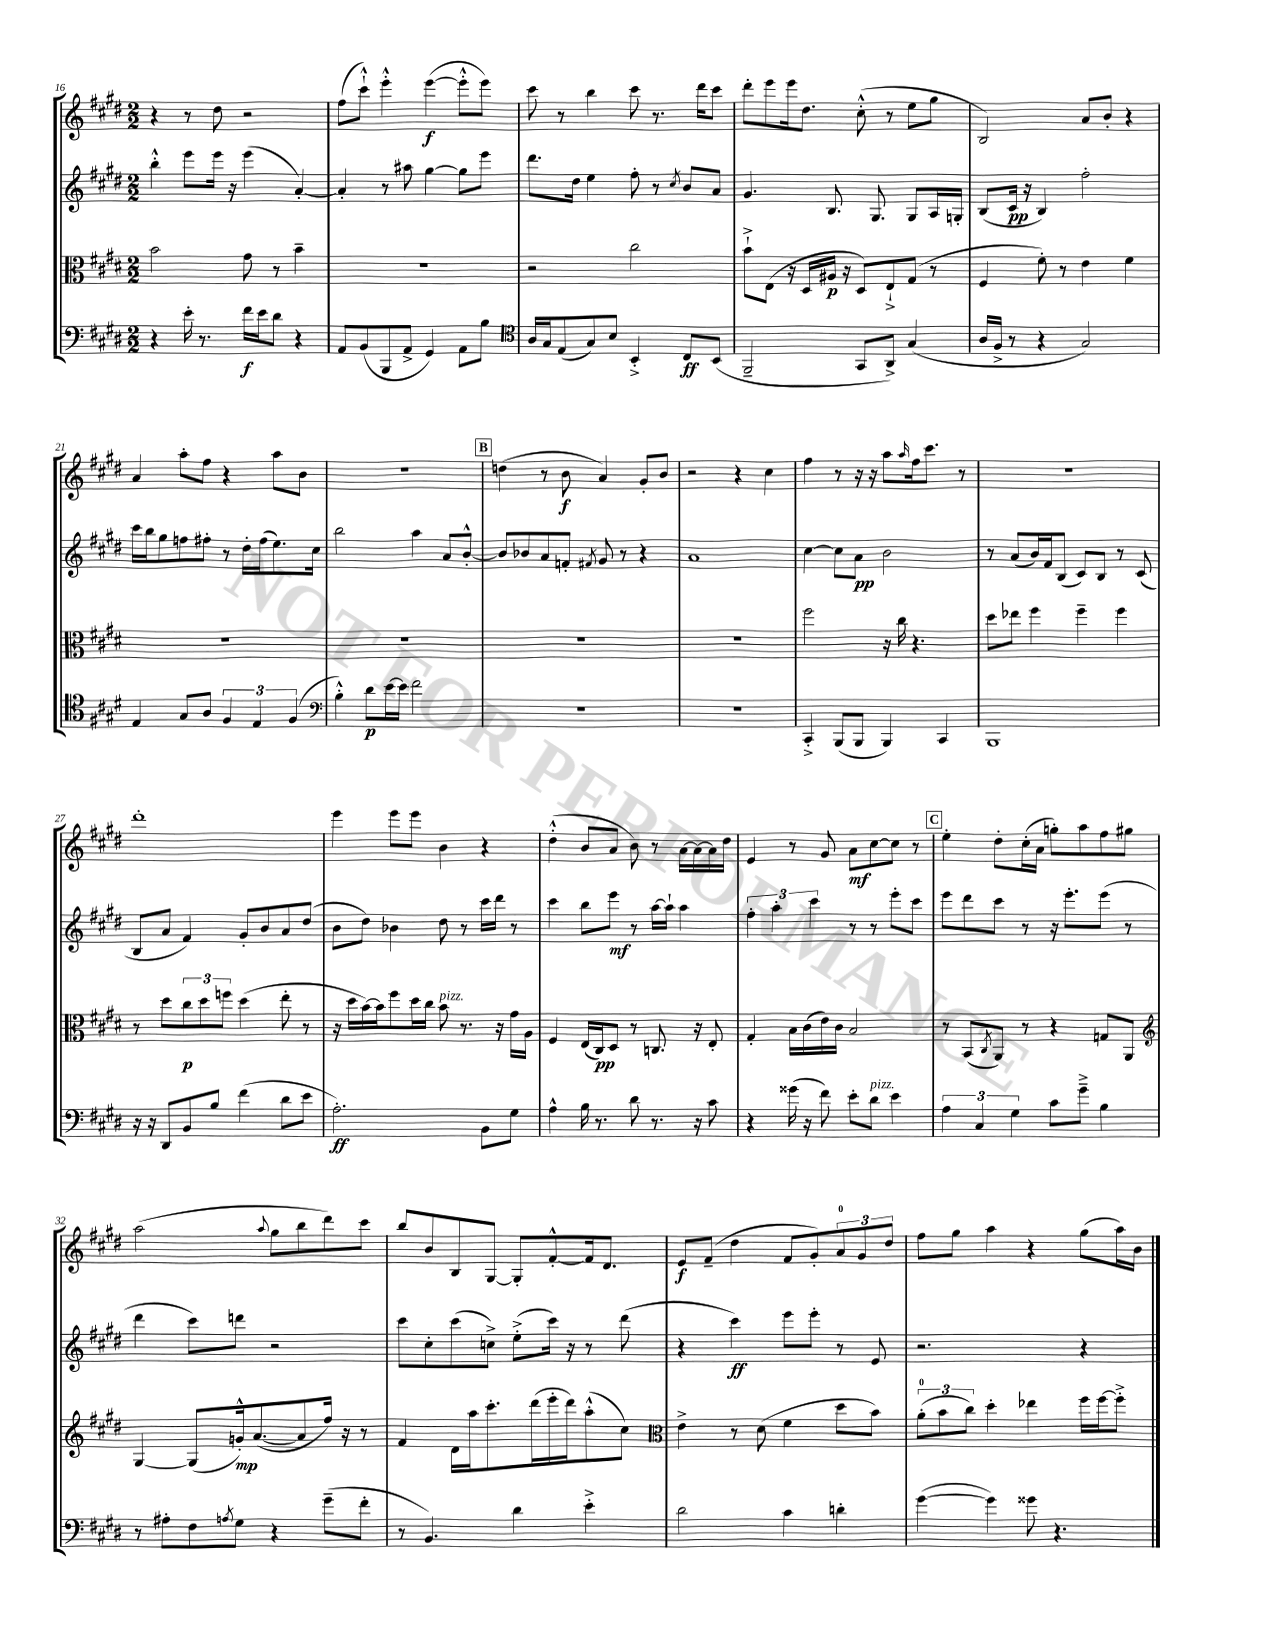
<<
\new StaffGroup <<
\new Staff = "s0" {
    \clef treble \key e \major \numericTimeSignature \time 2/2
    r4 r8 dis''8 r2 |
    fis''8( cis'''8-!-^) e'''4-.-^ e'''4~\f( e'''8-.-^ e'''8) |
    cis'''8 r8 b''4 cis'''8 r8. dis'''16 cis'''8 |
    dis'''8-. e'''8 e'''16 dis''8. cis''8-.-^( r8 e''8 gis''8 |
    b2) a'8 b'8-. r4 |
    a'4 a''8-. fis''8 r4 a''8 b'8 |
    R1 |
    \mark \markup { \box "B" } d''4( r8 b'8\f a'4) gis'8-. b'8 |
    r2 r4 cis''4 |
    fis''4 r8 r16 r16 a''8 \grace { a''16 } fis''16 cis'''8. r8 |
    r1 |
    dis'''1-. |
    e'''4 e'''8 e'''8 b'4 r4 |
    dis''4-.-^( b'8 a'8 b'8) r8 a'16~ a'16~ a'16 dis''16 |
    e'4 r8 gis'8 a'8\mf cis''8~ cis''8 r8 |
    \mark \markup { \box "C" } e''4-. dis''8-. cis''16-.( a'16 g''8-.) a''8 fis''8 gis''8 |
    a''2( \appoggiatura { a''8 } gis''8 b''8 dis'''8) cis'''8 |
    b''8 b'8 b8 gis8~ gis8-. fis'8~-.-^ fis'16 dis'8. |
    e'8\f fis'8--( dis''4 fis'8 gis'8-.) \tuplet 3/2 { a'8-0 gis'8 dis''8 } |
    fis''8 gis''8 a''4 r4 gis''8( a''16) b'16 \bar "|." |
}
\new Staff = "s1" {
    \clef treble \key e \major \numericTimeSignature \time 2/2
    b''4-.-^ e'''8 e'''16 r16 e'''4( a'4~-.) |
    a'4-. r8 ais''8 gis''4~ gis''8 e'''8 |
    dis'''8. dis''16 e''4 fis''8-. r8 \acciaccatura { cis''8 } b'8 a'8 |
    gis'4. b8. gis8. gis8 a16 g16-. |
    b8( cis'16\pp r16 b4) fis''2-. |
    cis'''16 b''16 gis''8 f''8 fis''8-. r8 dis''16-. fis''16( e''8.) cis''16 |
    b''2 a''4 a'8 b'8~-.-^ |
    \mark \markup { \box "B" } b'8 bes'8 a'8 f'8-. \acciaccatura { fis'8 } gis'8 r8 r4 |
    a'1 |
    cis''4~ cis''8 a'8\pp b'2 |
    r8 a'8( b'16) fis'16 b8( cis'8) b8 r8 cis'8( |
    b8 a'8 fis'4) gis'8-. b'8 a'8 dis''8( |
    b'8 dis''8) bes'4 dis''8 r8 cis'''16 dis'''16 r8 |
    cis'''4 b''8 e'''8\mf r8 a''16~ a''16-! a''4 |
    \tuplet 3/2 { fis''4-. a''4-. cis'''4 } r8 r8 e'''8-. cis'''8 |
    \mark \markup { \box "C" } e'''8 dis'''8 cis'''8 r8 r16 e'''8.-. e'''8( r8 |
    dis'''4 cis'''8) d'''8 r2 |
    cis'''8 cis''8-. cis'''8( c''8->) e''8-.->( cis'''16) r16 r8 dis'''8( |
    r4 cis'''4\ff) e'''8 e'''8-. r8 e'8 |
    r2. r4 \bar "|." |
}
\new Staff = "s2" {
    \clef alto \key e \major \numericTimeSignature \time 2/2
    b'2 gis'8 r8 b'4-- |
    r1 |
    r2 cis''2 |
    b'8-!-> e8( r16 dis16 ais16\p r16 dis8) e8-!-> gis8( r8 |
    fis4 fis'8-.) r8 e'4 fis'4 |
    R1 |
    R1 |
    \mark \markup { \box "B" } R1 |
    R1 |
    fis''2 r16 cis''16 r4. |
    dis''8 ees''8 fis''4 fis''4-- fis''4 |
    r8 dis''8 \tuplet 3/2 { cis''8\p dis''8 f''8 } dis''4( e''8-. r8 |
    r16 dis''16 b'16~) b'16 fis''8 dis''16 cis''16 b'8^\markup { \italic "pizz." } r8. r16 gis'16 a16 |
    fis4 e16( cis16\pp) dis8 r8 c8. r16 e8-. |
    gis4-. b16 cis'16( e'16) cis'16 b2 |
    \mark \markup { \box "C" } r8 b,8( \acciaccatura { cis8 } a,8) r8 r4 g8 a,8 |
    \clef treble gis4~ gis8( g'16-.-^\mp) a'8.~( a'8 fis''16) r16 r8 |
    fis'4 dis'16 a''16 cis'''8.-. dis'''16( e'''16-. dis'''16) a''8-.-^( cis''8) |
    \clef alto e'4-> r8 dis'8( fis'4 dis''8 b'8) |
    \tuplet 3/2 { a'8-0-.( b'8 cis''8) } dis''4-. ees''4 fis''16 fis''16~ fis''8-.-> \bar "|." |
}
\new Staff = "s3" {
    \clef bass \key e \major \numericTimeSignature \time 2/2
    r4 e'16-. r8. fis'16\f e'16 dis'8 r4 |
    a,8 b,8( b,,8 a,8-> gis,4) a,8 b8 |
    \clef tenor a16 gis16 e8( gis8) b8 b,4-.-> cis8\ff b,8( |
    fis,2-- gis,8 a,8->) gis4( |
    a16 fis16-> r8 r4 gis2) |
    e4 gis8 a8 \tuplet 3/2 { fis4 e4 fis4( } |
    \clef bass b4-.-^) dis'8\p e'16~ e'16 fis'2 |
    \mark \markup { \box "B" } r1 |
    R1 |
    cis,4-.-> b,,8( b,,8 b,,4) cis,4 |
    b,,1 |
    r16 r16 dis,8 b,8 b8 fis'4( dis'8 e'8 |
    a2.-.\ff) b,8 gis8 |
    a4-^ b16 r8. dis'8 r8. r16 cis'8 |
    r4 gisis'16( r16 fis'8) e'8-. dis'8^\markup { \italic "pizz." } e'4 |
    \mark \markup { \box "C" } \tuplet 3/2 { a4 cis4 gis4 } cis'8 gis'8---> b4 |
    r8 ais8-. fis8 \acciaccatura { a8 } gis8 r4 gis'8--( fis'8-. |
    r8 b,4.) dis'4 e'4-.-> |
    dis'2 cis'4 d'4-. |
    gis'4~( gis'4) gisis'8 r4. \bar "|." |
}
>>
>>
\layout { \context { \Score currentBarNumber = #16 } }
